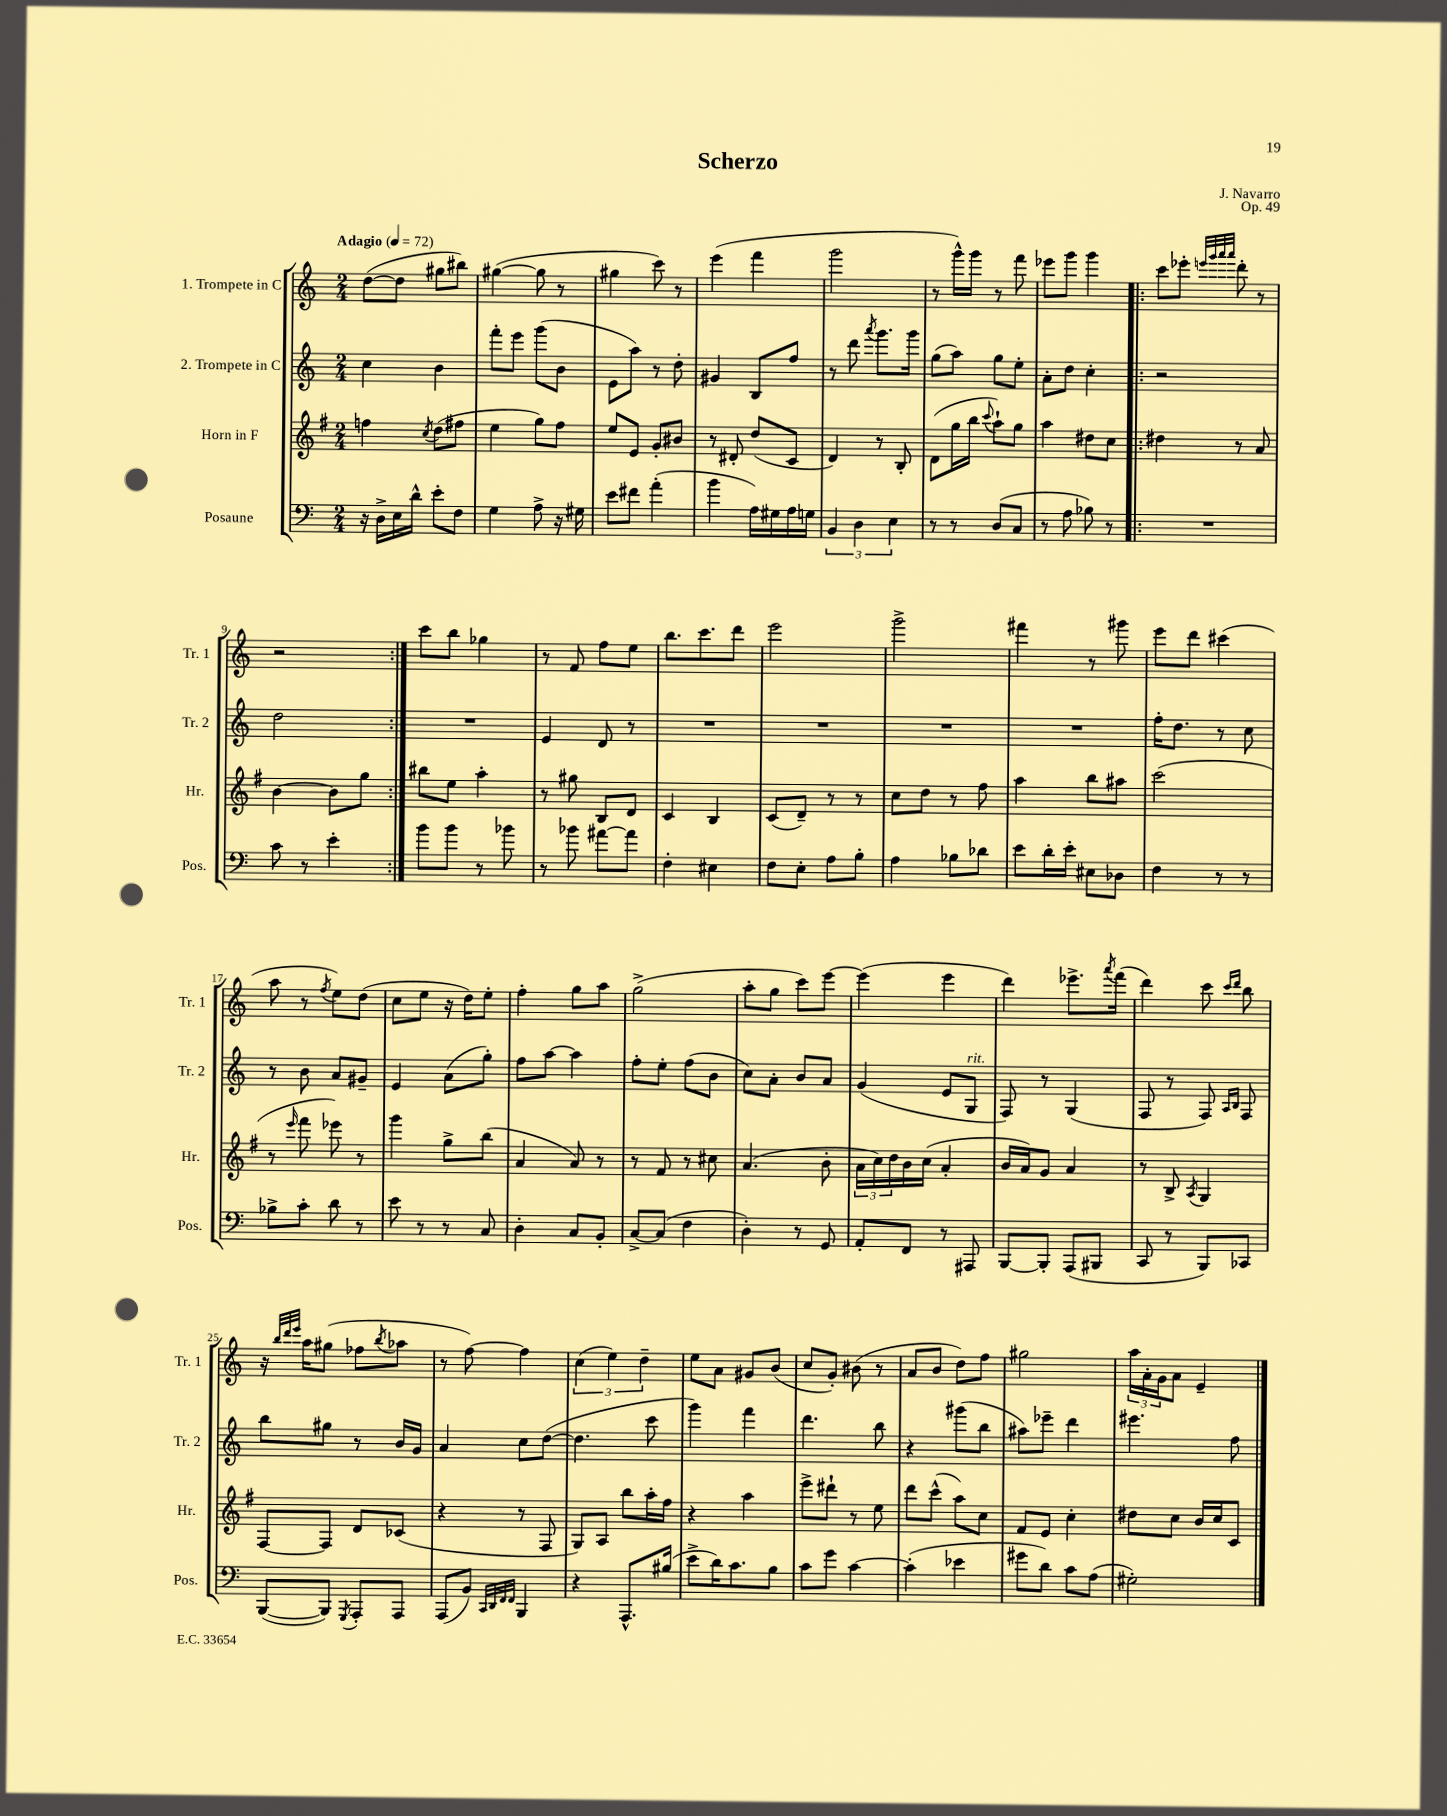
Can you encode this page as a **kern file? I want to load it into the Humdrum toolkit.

**kern	**kern	**kern	**kern
*part4	*part3	*part2	*part1
*staff4	*staff3	*staff2	*staff1
*I"Posaune	*I"Horn in F	*I"2. Trompete in C	*I"1. Trompete in C
*I'Pos.	*I'Hr.	*I'Tr. 2	*I'Tr. 1
*clefF4	*clefG2	*clefG2	*clefG2
*k[]	*k[f#]	*k[]	*k[]
*M2/4	*M2/4	*M2/4	*M2/4
*MM72	*MM72	*MM72	*MM72
=1	=1	=1	=1
!	!	!	!LO:TX:a:B:t=Adagio
16r	4ffn\	4cc\	([8dd\L
16D^\LL	.	.	.
16E\	.	.	8dd\J]
16d^^\JJ	.	.	.
.	8qcc/	.	.
8e'\L	(8dd\L	4b\	8gg#X\L
8F\J	8ff#X\J	.	8bb#X\J)
=2	=2	=2	=2
4G\	4ee\	8fff'\L	([4gg#X\
.	.	8eee\J	.
8A^\	8gg\L)	(8ggg\L	8gg#\]
16r	8ff#\J	8b\J	8r
16G#X\	.	.	.
=3	=3	=3	=3
8e\L	8ee/L	8e\L	4gg#X\
8f#X\J	8e/J	8aa\J)	.
(4a'\	8g'/L	8r	8ccc\)
.	8b#X/J	8dd'\	8r
=4	=4	=4	=4
4b\	8r	4g#X/	(4eee\
.	8d#X'/	.	.
16A\LL)	(8dd/L	8B/L	4fff\
16G#X\	.	.	.
16A\	8c/J	8ff/J	.
16Gn\JJ	.	.	.
=5	=5	=5	=5
6BB/	4d/)	8r	2ggg\
.	.	8ddd\	.
6D\	.	.	.
.	.	8qaaa/	.
.	8r	8.ggg\L	.
6E\	.	.	.
.	8B'/	.	.
.	.	16ggg\Jk	.
=6	=6	=6	=6
8r	(8d\L	(8gg\L	8r
8r	16gg\L	8aa\J)	16ggg^^\LL)
.	16bb\JJ	.	16ggg\JJ
.	8qqccc/	.	.
(8D/L	8aa`\L)	8gg\L	8r
8C/J	8gg\J	8ee'\J	8fff\
=7	=7	=7	=7
8r	4aa\	8a'\L	8eee-X\L
8A\	.	8dd\J	8ggg\J
8B-X\)	8dd#X\L	4cc'\	4ggg\
8r	8cc\J	.	.
=8!|:	=8!|:	=8!|:	=8!|:
2r	4dd#X\	2r	8ccc\L
.	.	.	8eee-X'\J
.	.	.	32qqeeen/LLL
.	.	.	32qqggg/
.	.	.	32qqaaa/
.	.	.	32qqaaa/JJJ
.	8r	.	8ddd'\
.	8a/	.	8r
!!LO:LB:g=z
=9	=9	=9	=9
8c\	[4b\	2dd\	2r
8r	.	.	.
4e'\	8b\L]	.	.
.	8gg\J	.	.
=10:|!	=10:|!	=10:|!	=10:|!
8b\L	8bb#X\L	2r	8ccc\L
8b\J	8ee\J	.	8bb\J
8r	4aa'\	.	4gg-X\
8b-X\	.	.	.
=11	=11	=11	=11
8r	8r	4e/	8r
8b-X\	8gg#X\	.	8f/
[8a#X\L	8B/L	8d/	8ff\L
8a#\J]	8d/J	8r	8ee\J
=12	=12	=12	=12
4F'\	4c/	2r	8.bb\L
.	.	.	8.ccc\
4E#X\	4B/	.	.
.	.	.	8ddd\J
=13	=13	=13	=13
8F\L	(8c/L	2r	2eee\
8E'\J	8d~/J)	.	.
8A\L	8r	.	.
8B'\J	8r	.	.
=14	=14	=14	=14
4A\	8cc\L	2r	2ggg^\
.	8dd\J	.	.
8B-X\L	8r	.	.
8d-X\J	8ff#\	.	.
=15	=15	=15	=15
8e\L	4aa\	2r	4fff#X\
16d'\L	.	.	.
16e'\JJ	.	.	.
8E#X\L	8bb\L	.	8r
8D-X\J	8aa#X\J	.	8ggg#X\
=16	=16	=16	=16
4F\	(2ccc\	16ff'\KL	8eee\L
.	.	8.dd\J	.
.	.	.	8ddd\J
8r	.	8r	(4ccc#X\
8r	.	8cc\	.
!!LO:LB:g=z
=17	=17	=17	=17
8B-X^\L	8r	8r	8aa\
.	16qqeee/	.	.
8c'\J	8fff#\	8b\	8r
.	.	.	8qff/
8d\	8eee-X\)	8a/L	8ee\L)
8r	8r	8g#X~/J	(8dd\J
=18	=18	=18	=18
8e\	4ggg\	4e/	8cc\L
8r	.	.	8ee\J
8r	8gg^\L	(8a\L	16r
.	.	.	16dd\KL)
8C/	(8bb\J	8gg'\J)	8ee'\J
=19	=19	=19	=19
4D'\	4a/	8ff\L	4ff'\
.	.	[8aa\J	.
8C/L	8a/)	4aa\]	8gg\L
8BB'/J	8r	.	8aa\J
=20	=20	=20	=20
[8C^/L	8r	8ff'\L	(2gg^\
(8C/J]	8f#/	8ee'\J	.
4F\	8r	(8ff\L	.
.	8cc#X\	8b\J	.
=21	=21	=21	=21
4D'\)	(4.a/	8cc\L)	8aa'\L
.	.	8a'\J	8gg\J
8r	.	8b/L	8ccc\L)
8GG/	8b'\	8a/J	[8eee\J
=22	=22	=22	=22
8AA'/L	24a\LL	(4g/	(4eee\]
.	24cc\)	.	.
.	24dd\	.	.
8FF/J	16b\	.	.
.	(16cc\JJ	.	.
8r	4a'/	8e/L	4eee\
!	!	!LO:TX:a:i:t=rit.	!
8AAA#X/	.	8G/J	.
=23	=23	=23	=23
[8BBB/L	16b/LL	8F/)	4ddd\)
.	16a/J)	.	.
8BBB'/J]	8g/J	8r	.
(8AAA/L	4a/	(4G/	8.eee-X^\L
8BBB#X/J	.	.	.
.	.	.	8qaaa/
.	.	.	(16fff\Jk
=24	=24	=24	=24
8CC/	8r	8F/	4ddd\)
8r	8B^/	8r	.
.	8qA/	.	.
8BBB/L)	4G/	8F/)	8ccc\
.	.	16qqA/LL	16qqccc/LL
.	.	16qqB/JJ	16qqddd/JJ
8CC-X/J	.	8F/	8bb\
!!LO:LB:g=z
=25	=25	=25	=25
([8BBB/L	[8F#/L	8bb\L	16r
.	.	.	32qqbb/LLL
.	.	.	32qqddd/
.	.	.	32qqeee/JJJ
.	.	.	16aa\KL
8BBB/J])	8F#/J]	8gg#X\J	(8gg#X\J
8qGGG/	.	.	.
8AAA'/L	8d/L	8r	8ff-X\L
.	.	.	8qbb/
8AAA/J	(8c-X/J	16b/LL	8aa-X\J
.	.	16g/JJ	.
=26	=26	=26	=26
(8AAA/L	4r	4a/	8r
8BB/J)	.	.	[8ff\)
32qqCC/LLL	.	.	.
32qqDD/	.	.	.
32qqFF/	.	.	.
32qqFF/JJJ	.	.	.
4BBB/	8r	8cc\L	4ff\]
.	8F#/	([8dd\J	.
=27	=27	=27	=27
4r	8G/L)	4.dd\]	(6cc\
.	8A/J	.	.
.	.	.	6ee\)
8.AAA^^/L	8bb\L	.	.
.	.	.	6dd~\
.	16aa'\L	8ccc\	.
(16B#X/Jk	16ff#\JJ	.	.
=28	=28	=28	=28
8e^\L	4r	4ggg\)	8ee\L
16d\K)	.	.	8a\J
8.c\	.	.	.
.	4aa\	4fff\	8g#X/L
8B\J	.	.	(8b/J
=29	=29	=29	=29
8c\L	8eee^\L	4.ddd\	8cc/L
8g\J	8ddd#X`\J	.	8g'/J)
[4c\	8r	.	(8b#X\
.	8ee\	8bb\	8r
=30	=30	=30	=30
(4c'\]	8ddd\L	4r	8a/L
.	(8ccc^^\J	.	8b/J
4e-X\	8aa\L)	(8ggg#X\L	8dd\L)
.	8cc\J	8bb\J	8ff\J
=31	=31	=31	=31
8g#X\L	8f#/L	8aa#X\L)	2gg#X\
8d\J)	8e/J	8eee-X~\J	.
8c\L	4cc'\	4ddd\	.
(8A\J	.	.	.
=32	=32	=32	=32
2G#X'\)	8dd#X\L	4.eee#X\	24aa\LL
.	.	.	24a'\
.	.	.	24g\J
.	8cc\J	.	8a\J
.	16b/LL	.	4e~/
.	16cc/J	.	.
.	8c/J	8ff\	.
==	==	==	==
*-	*-	*-	*-
